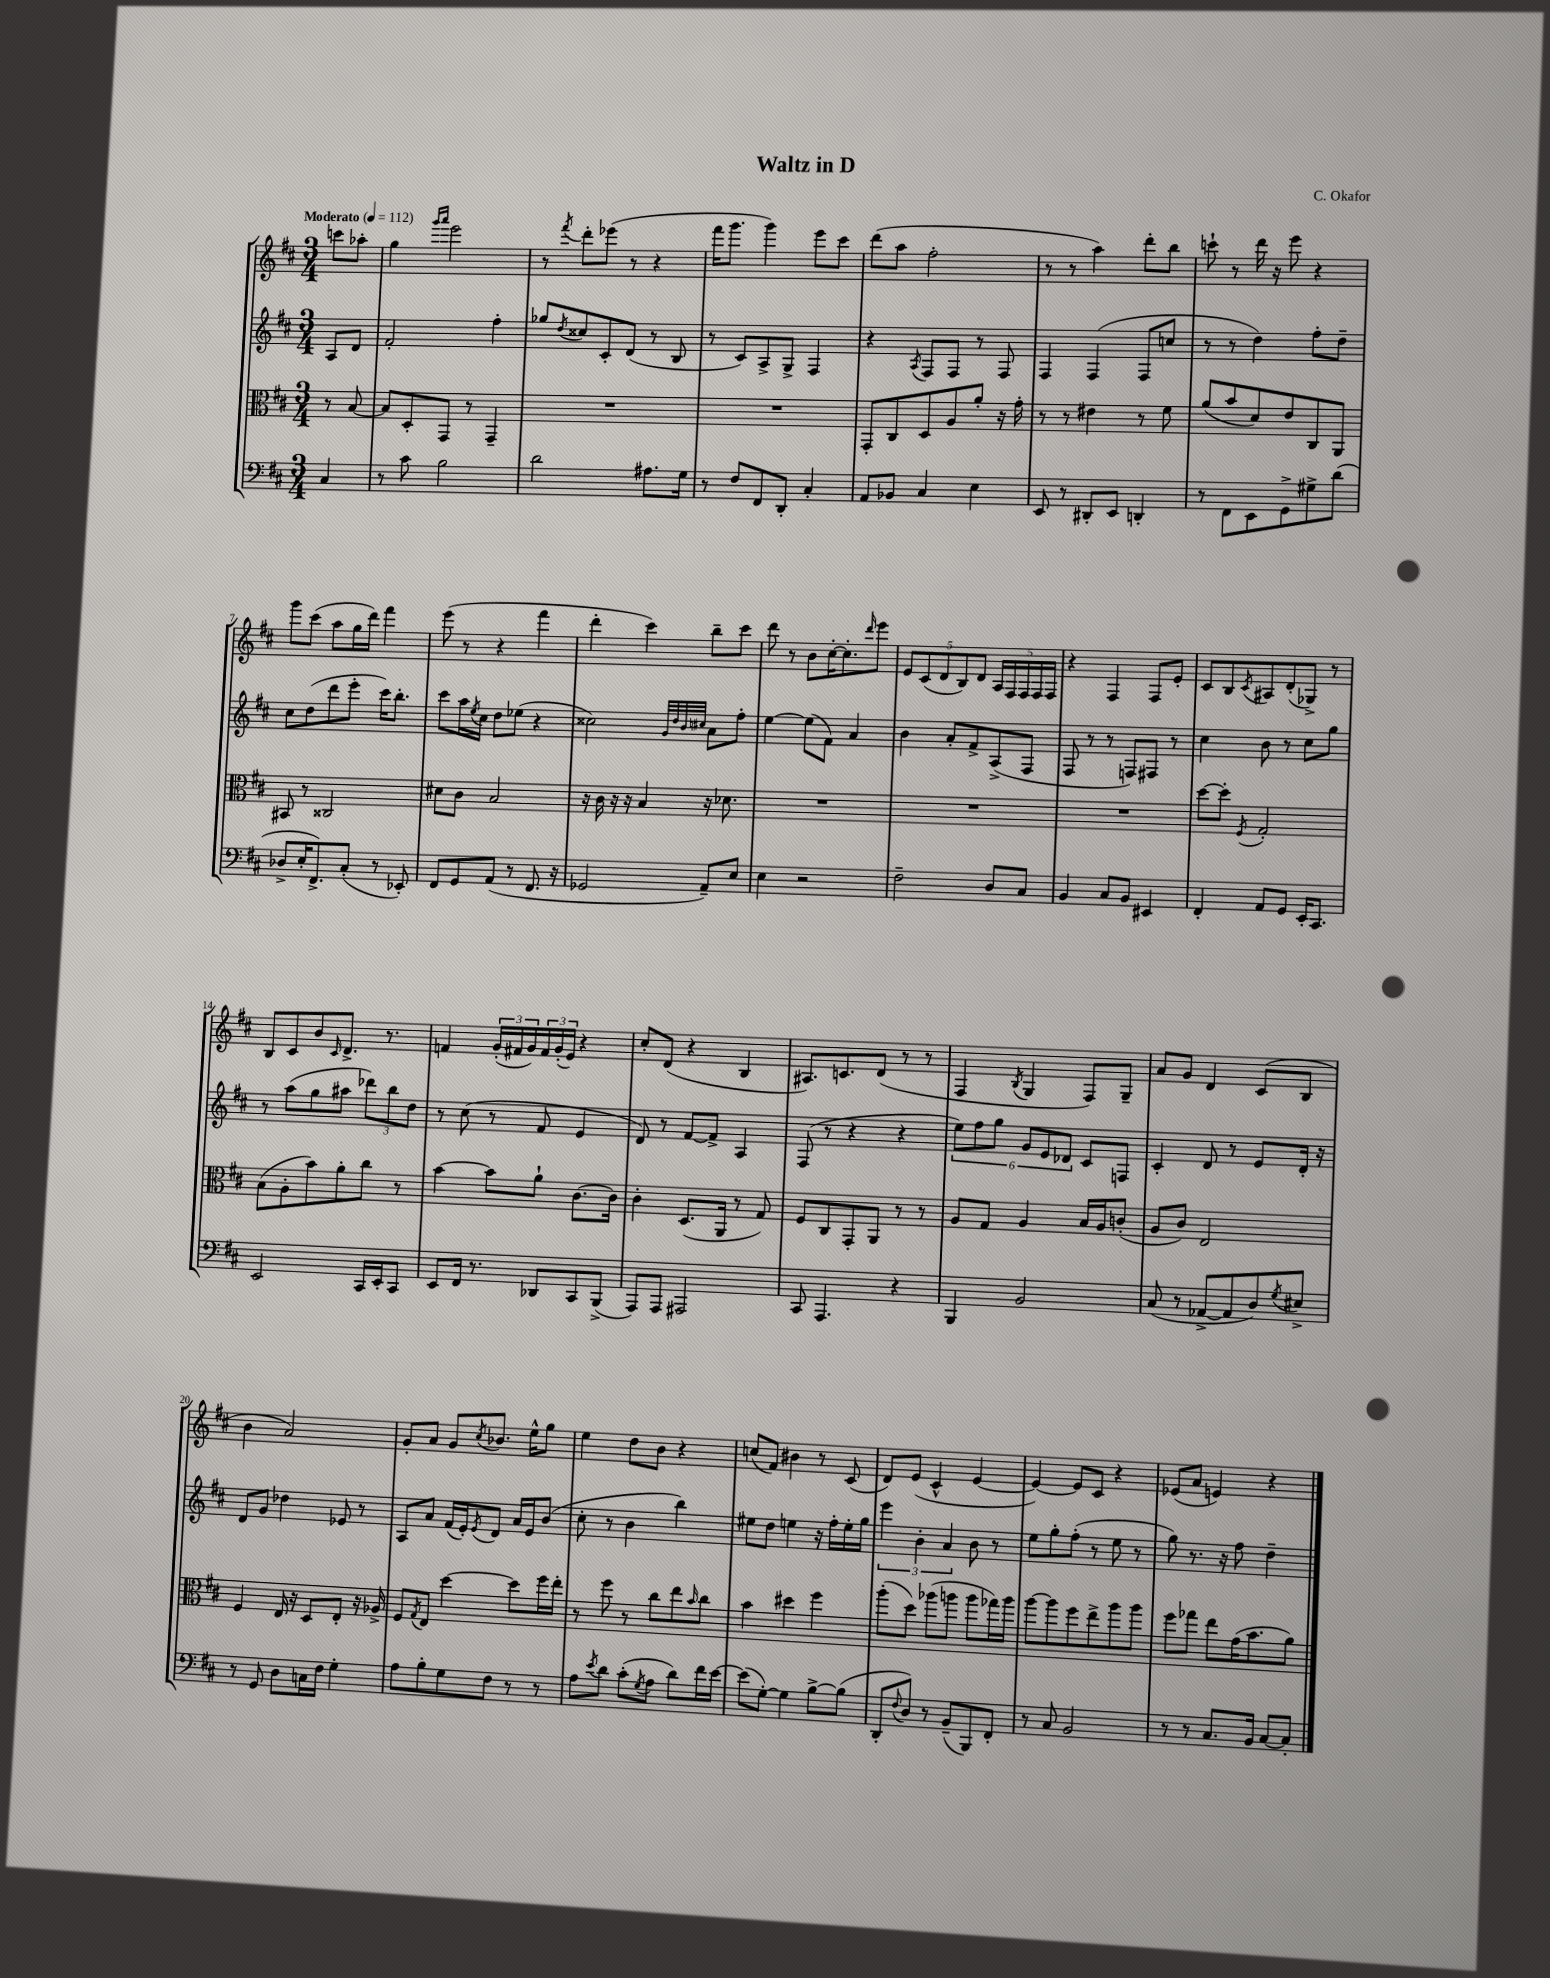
\header { title = "Waltz in D" composer = "C. Okafor" }
<<
\new StaffGroup <<
\new Staff = "s0" {
    \clef treble \key d \major \numericTimeSignature \time 3/4 \partial 4 \tempo "Moderato" 4 = 112
    c'''8 aes''8-. |
    g''4 \grace { g'''16 a'''16 } e'''2 |
    r8 \acciaccatura { fis'''8 } d'''8-. ees'''8( r8 r4 |
    fis'''16 g'''8. g'''4) e'''8 cis'''8 |
    d'''8( a''8 fis''2-. |
    r8 r8 a''4) d'''8-. b''8 |
    c'''8-! r8 d'''16 r16 e'''8 r4 |
    g'''8 cis'''8( a''8 g''16 d'''16) fis'''4 |
    e'''8( r8 r4 fis'''4 |
    d'''4-. cis'''4) b''8-- cis'''8 |
    d'''8 r8 b'8 cis''16~-. cis''8.-. \grace { d'''16 } e'''8 |
    \tuplet 5/4 { e'8 cis'8( d'8 b8) d'8 } \tuplet 5/4 { a16 fis16 fis16 fis16 fis16 } |
    r4 fis4 fis8 e'8-. |
    cis'8 b8 \acciaccatura { cis'8 } ais8 d'8-.( ges8->) r8 |
    b8 cis'8 b'8 \grace { cis'16 } d'8.-> r8. |
    f'4 \tuplet 3/2 { g'16-.( fis'16 g'16) } \tuplet 3/2 { fis'16 g'16-.( e'16) } r4 |
    cis''8-. d'8( r4 b4 |
    ais8.) c'8. d'8( r8 r8 |
    fis4 \acciaccatura { b8 } g4 fis8) g8-- |
    a'8 g'8 d'4 cis'8( b8 |
    b'4 a'2) |
    g'8-. a'8 g'8 \acciaccatura { cis''8 } bes'8. e''16-^ g''8 |
    e''4 d''8 b'8 r4 |
    c''8( fis'8) bis'4 r8 cis'8( |
    d'8) e'8( cis'4-^ e'4~ |
    e'4~) e'8 cis'8 r4 |
    ees'8( a'8 e'4) r4 \bar "|." |
}
\new Staff = "s1" {
    \clef treble \key d \major \numericTimeSignature \time 3/4 \partial 4
    a8 d'8 |
    fis'2-. fis''4-. |
    ges''8 \acciaccatura { d''8 } cisis''8 cis'8-. d'8( r8 b8 |
    r8 cis'8) a8-> g8-> fis4 |
    r4 \acciaccatura { a8 } fis8 fis8 r8 fis8 |
    fis4 fis4( fis8 c''8 |
    r8 r8 d''4) fis''8-. d''8-- |
    cis''8 d''8( d'''8 e'''8-. cis'''16) b''8.-. |
    cis'''8 a''16 \acciaccatura { e''8 } cis''16 d''8 ees''8( r4 |
    cisis''2) \grace { g'32 d''32 b'32 cis''32 } a'8 fis''8-. |
    e''4~ e''8( fis'8) a'4 |
    b'4 a'8-. fis'8-> a8->( fis8 |
    fis8 r8 r8 f8) fis8 r8 |
    cis''4 b'8 r8 cis''8 g''8 |
    r8 a''8( g''8 ais''8 \tuplet 3/2 { des'''8) b''8 d''8 } |
    r8 cis''8( r8 fis'8 e'4 |
    d'8) r8 fis'8~ fis'8-> a4 |
    fis8( r8 r4 r4 |
    \tuplet 6/4 { e''8) fis''8 g''8 g'8 e'8 des'8 } cis'8 f8 |
    cis'4-. d'8 r8 e'8 d'16-. r16 |
    d'8 g'8 des''4 ees'8 r8 |
    a8 a'8 fis'16( e'16-.) \acciaccatura { e'8 } d'8 a'16 e'16 b'8( |
    cis''8-. r8 b'4 b''4) |
    eis''8 d''8 e''4 r16 fis''16-. e''16-. g''16 |
    \tuplet 3/2 { e'''4 b'4-. a'4 } b'8 r8 |
    e''8 g''8-. fis''8-.( r8 e''8 r8 |
    g''8) r8. r16 fis''8 d''4-- \bar "|." |
}
\new Staff = "s2" {
    \clef alto \key d \major \numericTimeSignature \time 3/4 \partial 4
    r8 b8~ |
    b8 d8-. g,8 r8 g,4-- |
    R2. |
    R2. |
    g,8-. cis8 d8 a8 a'8-. r16 g'16-. |
    r8 r8 eis'4 r8 fis'8 |
    a'8( b'8 d'8) e'8 cis8 a,8 |
    bis,8 r8 cisis2 |
    dis'8 cis'8 b2 |
    r16 cis'16 r16 r16 b4 r16 des'8. |
    R2. |
    R2. |
    R2. |
    d''8~ d''8-. \acciaccatura { fis8 } g2-. |
    b8( a8-. b'8) a'8-. cis''8 r8 |
    b'4~ b'8 a'8-! cis'8.~ cis'16 |
    cis'4-. d8.( a,16 r8 g8) |
    fis8 cis8 g,8-. a,8 r8 r8 |
    a8 g8 a4 b16 a16 c'8-.( |
    a8 cis'8) e2 |
    fis4 e16 r16 d8 e8-. r16 aes16-> |
    fis8 \acciaccatura { g8 } e8 d''4~ d''8 fis''16 e''16-. |
    r8 fis''8 r8 cis''8 e''8 \grace { b'16 } cis''8 |
    b'4 dis''4 fis''4 |
    a''8-.( d''8) aes''8( a''8 a''8 ges''16) a''16 |
    a''8~ a''8 fis''8 e''8-> a''8 a''8 |
    fis''8 ges''8 e''8 g'16( b'8. a'8) \bar "|." |
}
\new Staff = "s3" {
    \clef bass \key d \major \numericTimeSignature \time 3/4 \partial 4
    cis4 |
    r8 cis'8 b2 |
    d'2 ais8. g16 |
    r8 fis8 fis,8 d,8-. cis4-. |
    a,8 bes,8 cis4 e4 |
    e,8 r8 dis,8-. e,8 d,4-. |
    r8 fis,8 e,8 g,8-> gis8-> d'8( |
    des8-> e16-. fis,8.->) cis8-.( r8 ees,8-.) |
    fis,8 g,8 a,8( r8 fis,8. r16 |
    ges,2 a,8--) e8 |
    e4 r2 |
    fis2-- d8 cis8 |
    b,4 cis8 b,8 eis,4 |
    fis,4-. a,8 g,8 e,16-. cis,8. |
    e,2 cis,16 e,16-. cis,8 |
    e,8 fis,16 r8. des,8 cis,8 b,,8->( |
    a,,8) a,,8 ais,,2 |
    cis,8 a,,4. r4 |
    b,,4 b,2 |
    cis8( r8 aes,8~-> aes,8 d8) \acciaccatura { g8 } eis8-> |
    r8 g,8 d8 c16 fis16 g4-. |
    a8 b8-. g8 fis8 r8 r8 |
    a8 \acciaccatura { e'8 } d'8 cis'8-.( \acciaccatura { g8 } a8 d'8) fis'16 e'16~ |
    e'8( g8~-.) g4 b8~-> b8( |
    d,8-. \appoggiatura { fis8 } d8) r8 b,8--( b,,8) fis,8-. |
    r8 cis8 b,2 |
    r8 r8 cis8. b,16 cis8~ cis8-. \bar "|." |
}
>>
>>
